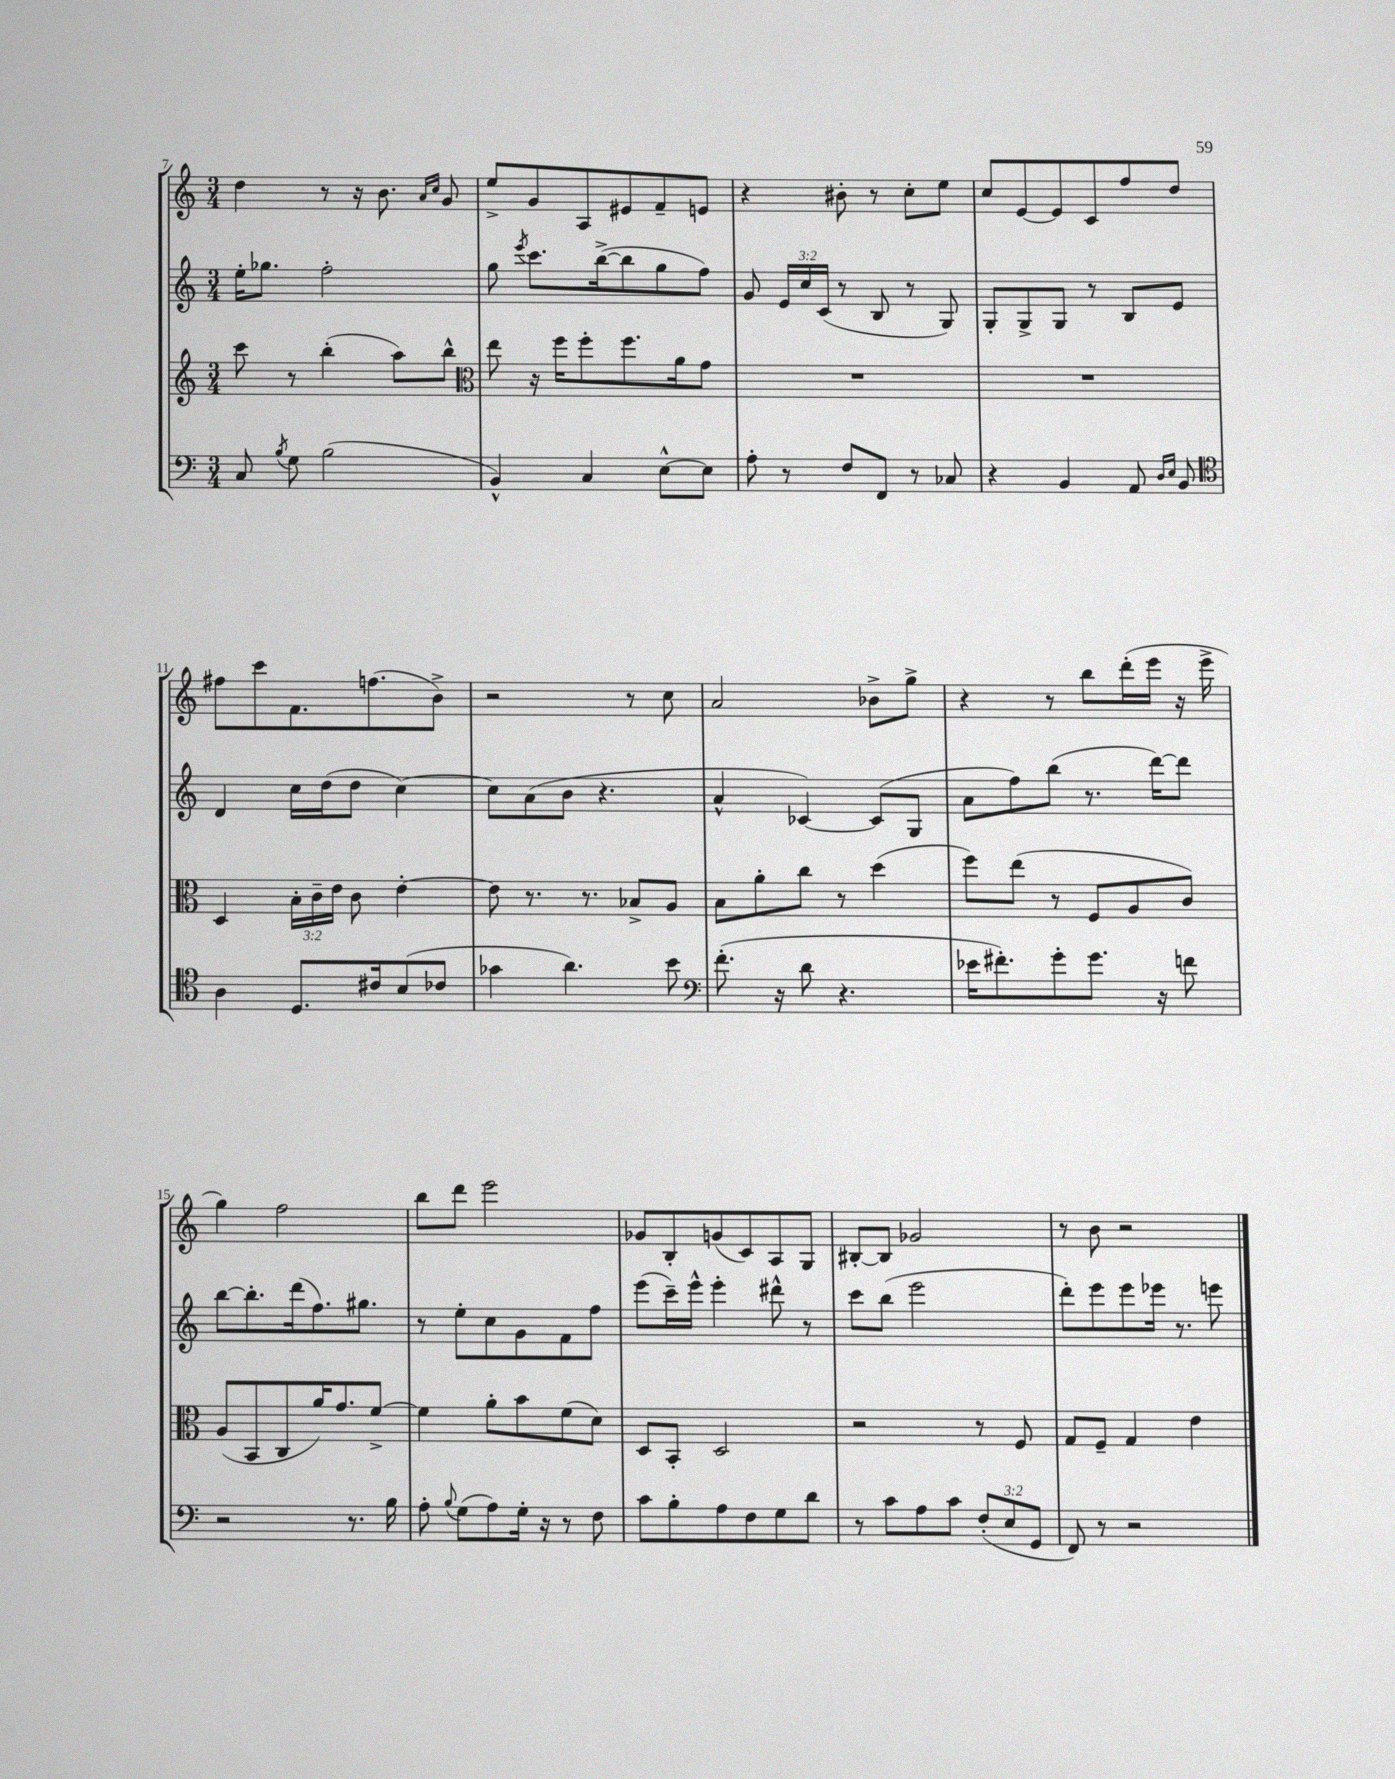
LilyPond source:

<<
\new StaffGroup <<
\new Staff = "s0" {
    \clef treble \key c \major \numericTimeSignature \time 3/4
    \autoBeamOff d''4 r8 r16 b'8. \grace { a'16[ c''16] } g'8 |
    e''8[-> g'8 a8 eis'8 f'8-- e'8] |
    r4 bis'8-. r8 c''8[-. e''8] |
    c''8[ e'8~ e'8 c'8 f''8 d''8] |
    fis''8[ c'''8 f'8. f''8.( b'8]->) |
    r2 r8 c''8 |
    a'2 bes'8[-> g''8]-> |
    r4 r8 b''8[ d'''16-.( e'''16] r16 e'''16-> |
    g''4) f''2 |
    b''8[ d'''8] e'''2 |
    ges'8[ b8-. g'8( c'8) a8 g8] |
    bis8[~-. bis8] ges'2 |
    r8 b'8 r2 \bar "|." |
}
\new Staff = "s1" {
    \clef treble \key c \major \numericTimeSignature \time 3/4 \override Staff.TupletNumber.text = #tuplet-number::calc-fraction-text
    \autoBeamOff e''16[-. ges''8.] f''2-. |
    g''8 \acciaccatura { e'''8 } c'''8.[ b''16~->( b''8 g''8 f''8]) |
    g'8 \tuplet 3/2 { e'16[ c''16 c'16]( } r8 b8 r8 g8) |
    g8[-. g8-> g8] r8 b8[ e'8] |
    d'4 c''16[ d''16( d''8] c''4~) |
    c''8[ a'8( b'8] r4. |
    a'4-^ ces'4~) ces'8[( g8] |
    a'8[ f''8) b''8]( r8. d'''16[~) d'''8] |
    b''8[~ b''8.-. d'''16( f''8.) gis''8.] |
    r8 e''8[-. c''8 g'8 f'8 f''8] |
    e'''8[( c'''16--) e'''16]-^ e'''4-. dis'''8-^ r8 |
    c'''8[ b''8]( e'''2 |
    d'''8[-.) e'''8 e'''8 ees'''16] r8. e'''8 \bar "|." |
}
\new Staff = "s2" {
    \clef treble \key c \major \numericTimeSignature \time 3/4 \override Staff.TupletNumber.text = #tuplet-number::calc-fraction-text
    \autoBeamOff c'''8 r8 b''4-.( a''8[) b''8]-^ |
    \clef alto e''8 r16 f''16[ f''8-. f''8. a'16 g'8] |
    R2. |
    R2. |
    d4 \tuplet 3/2 { b16[-. c'16-- e'16] } c'8 e'4~-. |
    e'8 r8. r8. bes8[-> a8] |
    b8[ a'8-. c''8] r8 d''4( |
    f''8[) e''8]( r8 f8[ a8 c'8]) |
    a8[( b,8 c8 a'16) g'8. f'8]~-> |
    f'4 a'8[-. b'8 f'8( d'8]) |
    d8[ b,8]-. d2 |
    r2 r8 f8 |
    g8[ f8]-- g4 e'4 \bar "|." |
}
\new Staff = "s3" {
    \clef bass \key c \major \numericTimeSignature \time 3/4 \override Staff.TupletNumber.text = #tuplet-number::calc-fraction-text
    \autoBeamOff c8 \acciaccatura { b8 } g8 b2( |
    b,4-^) c4 e8[~-^ e8] |
    a8-. r8 f8[ f,8] r8 ces8 |
    r4 b,4 a,8 \grace { d16[ e16] } b,8 |
    \clef tenor a4 d8.[ cis'16 b8( ces'8] |
    ges'4 a'4.) b'8 |
    \clef bass f'8.-.( r16 d'8 r4. |
    ees'16[ fis'8.-.) g'8-. g'8.] r16 f'8 |
    r2 r8. b16 |
    a8-. \appoggiatura { b8 } g8[( a8) g16]-. r16 r8 f8 |
    c'8[ b8-. a8 f8 g8 d'8] |
    r8 c'8[ a8 c'8] \tuplet 3/2 { f8[-.( e8 g,8] } |
    f,8) r8 r2 \bar "|." |
}
>>
>>
\layout { \context { \Score currentBarNumber = #7 } }
